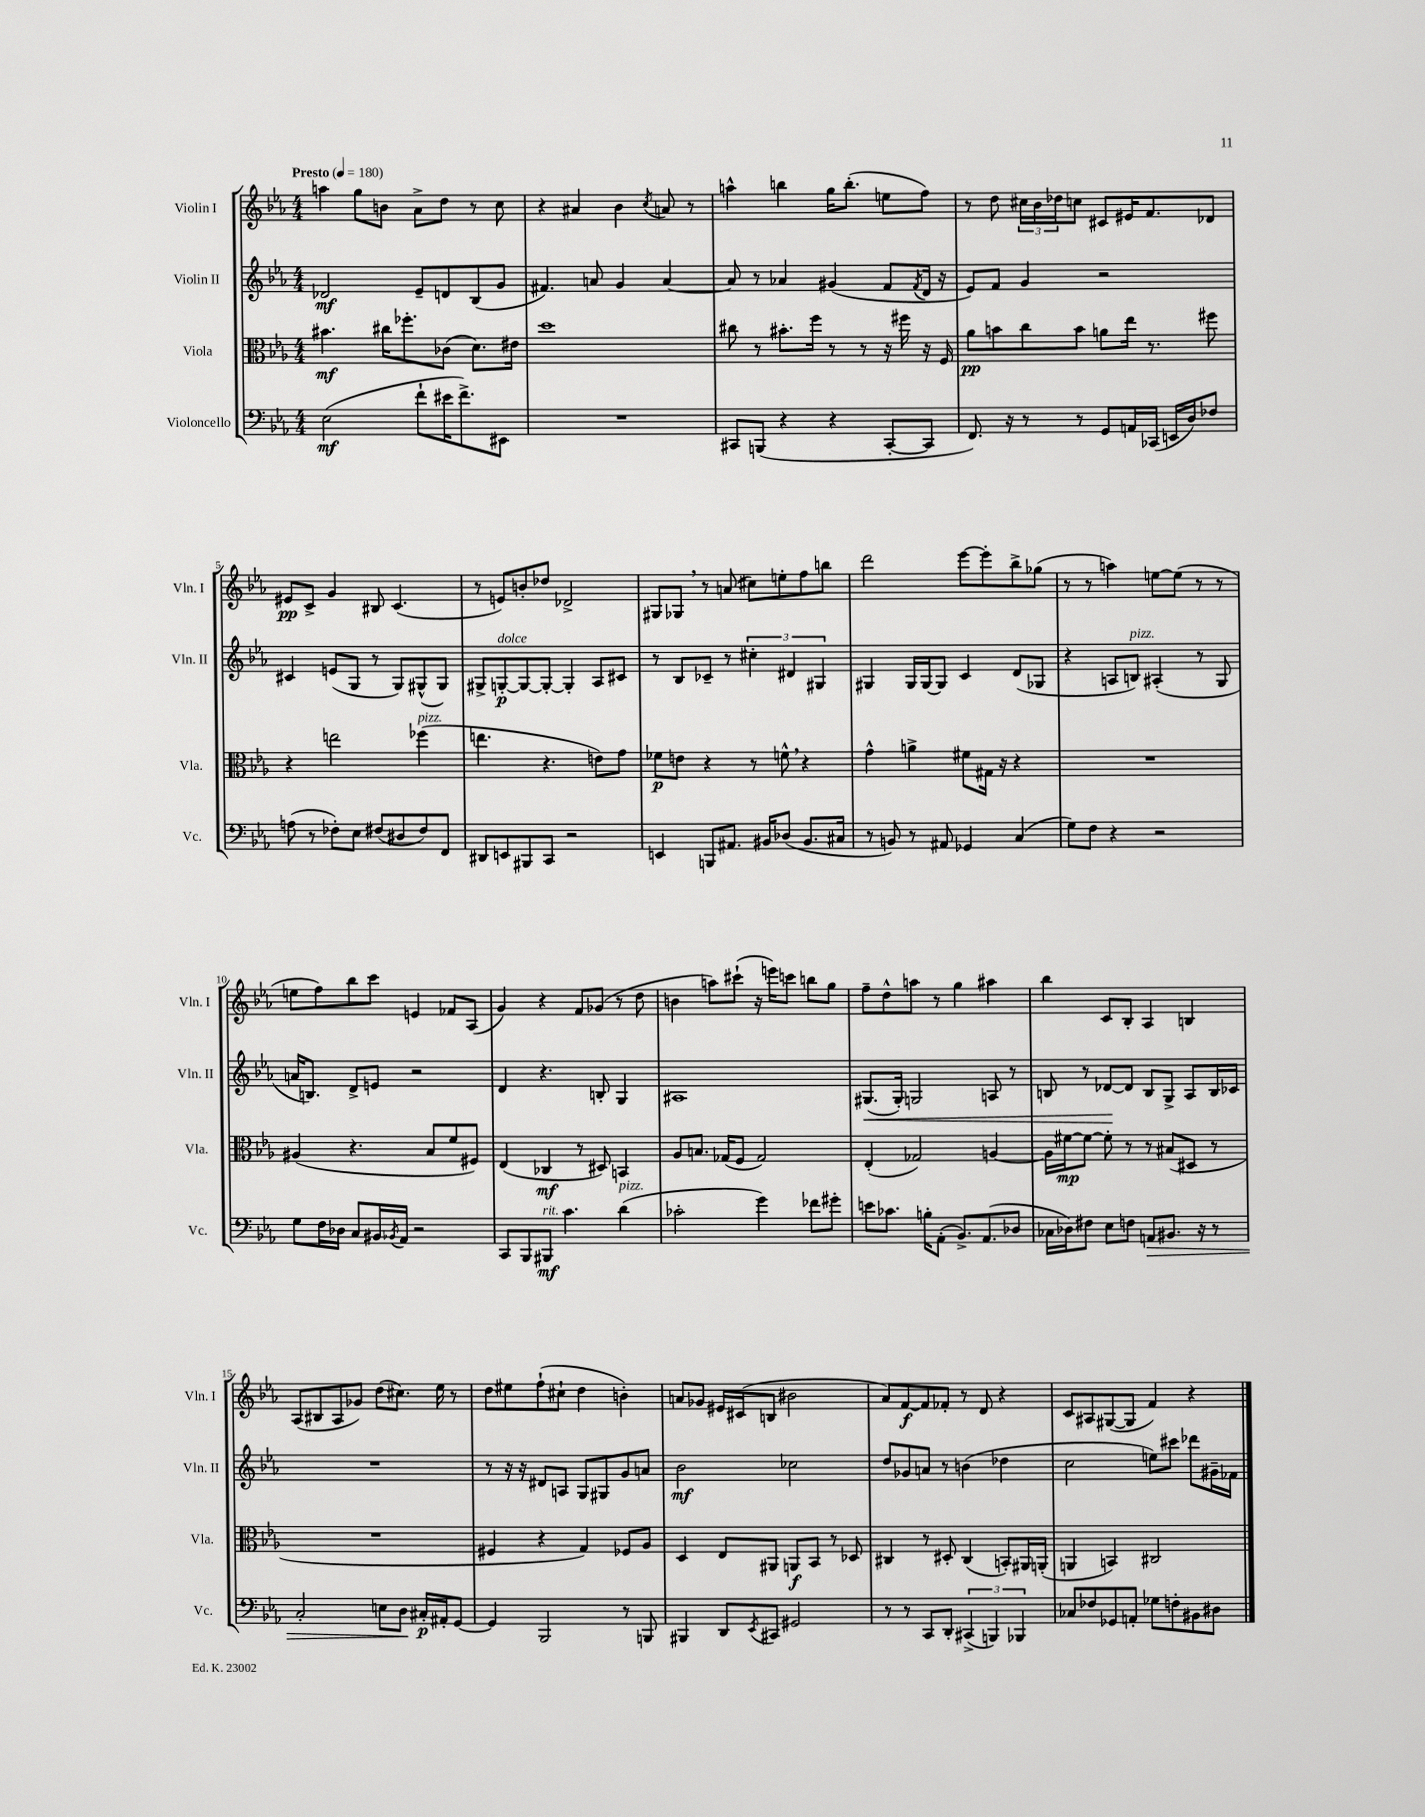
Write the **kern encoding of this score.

**kern	**dynam	**kern	**dynam	**kern	**dynam	**kern	**dynam
*part4	*part4	*part3	*part3	*part2	*part2	*part1	*part1
*staff4	*staff4	*staff3	*staff3	*staff2	*staff2	*staff1	*staff1
*I"Violoncello	*	*I"Viola	*	*I"Violin II	*	*I"Violin I	*
*I'Vc.	*	*I'Vla.	*	*I'Vln. II	*	*I'Vln. I	*
*clefF4	*	*clefC3	*	*clefG2	*	*clefG2	*
*k[b-e-a-]	*	*k[b-e-a-]	*	*k[b-e-a-]	*	*k[b-e-a-]	*
*M4/4	*	*M4/4	*	*M4/4	*	*M4/4	*
*MM180	*	*MM180	*	*MM180	*	*MM180	*
=1	=1	=1	=1	=1	=1	=1	=1
!	!	!	!	!	!	!LO:TX:a:B:t=Presto	!
(2E-\	mf	4.b#X\	mf	2d-X/	mf	4aan\	.
.	.	.	.	.	.	8gg\L	.
.	.	16cc#X\KL	.	.	.	8bn\J	.
.	.	8.ff-X'\	.	.	.	.	.
8f`\L	.	.	.	8e-~/L	.	8a-^\L	.
16e#X\K	.	(8c-X\J	.	8dn/	.	8dd\J	.
8.f^\)	.	.	.	.	.	.	.
.	.	8.d\L)	.	(8B-/	.	8r	.
8EE#X\J	.	.	.	8g/J	.	8cc\	.
.	.	16e#X\Jk	.	.	.	.	.
=2	=2	=2	=2	=2	=2	=2	=2
1r	.	1dd	.	4.f#X/)	.	4r	.
.	.	.	.	.	.	4a#X/	.
.	.	.	.	8an/	.	.	.
.	.	.	.	4g/	.	4b-\	.
.	.	.	.	.	.	8qcc/	.
.	.	.	.	[4a/	.	8an/	.
.	.	.	.	.	.	8r	.
=3	=3	=3	=3	=3	=3	=3	=3
8CC#X/L	.	8cc#X\	.	8a/]	.	4aan^^\	.
(8BBBn/J	.	8r	.	8r	.	.	.
4r	.	8.b#X'\L	.	4a-X/	.	4bbn\	.
.	.	16ff\Jk	.	.	.	.	.
4r	.	8r	.	(4g#X/	.	16gg\KL	.
.	.	.	.	.	.	(8.bb'\J	.
.	.	8r	.	.	.	.	.
[8CC#'/L	.	16r	.	8f/L	.	8een\L	.
.	.	16ff#X\	.	.	.	.	.
.	.	.	.	8qf/	.	.	.
8CC#/J]	.	16r	.	16d/Jk	.	8ff\J)	.
.	.	16F/	.	16r	.	.	.
=4	=4	=4	=4	=4	=4	=4	=4
8.FF/)	.	8a-\L	pp	8e-/L)	.	8r	.
.	.	8bn\	.	8f/J	.	8dd\	.
16r	.	.	.	.	.	.	.
8r	.	8cc\	.	4g/	.	24cc#X\LL	.
.	.	.	.	.	.	24b-\	.
.	.	.	.	.	.	24dd-X\J	.
8r	.	8b\J	.	.	.	8ccn\J	.
8GG/L	.	8an\L	.	2r	.	8c#X/L	.
16AAn/L	.	16ee-\Jk	.	.	.	16e#X/K	.
(16CC-X/JJ	.	8.r	.	.	.	8.f/	.
16EEn/LL	.	.	.	.	.	.	.
16D/J)	.	.	.	.	.	.	.
8F-X/J	.	8ff#X\	.	.	.	8d-X/J	.
!!LO:LB:g=z
=5	=5	=5	=5	=5	=5	=5	=5
(8An\	.	4r	.	4c#X/	.	8e#X/L	pp
8r	.	.	.	.	.	8c^/J	.
8F-X'\L)	.	2een\	.	(8en/L	.	4g/	.
8E-\J	.	.	.	8G/J	.	.	.
(8F#X/L	.	.	.	8r	.	8B#X/	.
8D#X/	.	.	.	8G/L)	.	(4.c/	.
!	!	!LO:TX:a:i:t=pizz.	!	!	!	!	!
8F#/)	.	(4ff-X\	.	(8G#X^^/	.	.	.
8FF/J	.	.	.	8G#/J)	.	.	.
=6	=6	=6	=6	=6	=6	=6	=6
8DD#X/L	.	4.een\	.	8G#X^/L	.	8r	.
!	!	!	!	!LO:TX:a:i:t=dolce	!	!	!
8EEn/	.	.	.	[8Gn'/	p	8en/L)	.
8BBB#X/	.	.	.	8G/_	.	8bn'/	.
8CC/J	.	4.r	.	8G'/J_	.	8dd-X/J	.
2r	.	.	.	4G'/]	.	2d-X^/	.
.	.	8en\L)	.	8A-/L	.	.	.
.	.	8g\J	.	8c#X/J	.	.	.
=7	=7	=7	=7	=7	=7	=7	=7
4EEn/	.	8f-X\L	p	8r	.	8G#X/L	.
.	.	8en\J	.	8B-/L	.	8G-X,/J	.
8BBBn/L	.	4r	.	8c-X~/J	.	8r	.
8.AA#X/J	.	.	.	8r	.	(8an/	.
.	.	8r	.	6cc#X'\	.	8cc#X\L)	.
16BB#X/KL	.	.	.	.	.	.	.
(8D-X/J	.	8fn^^,\	.	.	.	8een'\	.
.	.	.	.	6d#X/	.	.	.
8.BB#/L	.	4r	.	.	.	8ff\	.
.	.	.	.	6G#X/	.	.	.
.	.	.	.	.	.	8bbn\J	.
16C#X/Jk	.	.	.	.	.	.	.
=8	=8	=8	=8	=8	=8	=8	=8
8r	.	4g^^\	.	4G#X/	.	2ddd\	.
8BBn/)	.	.	.	.	.	.	.
8r	.	4an^\	.	16G#/LL	.	.	.
.	.	.	.	[16G#/J	.	.	.
8AA#X/	.	.	.	8G#/J]	.	.	.
4GG-X/	.	8f#X\L	.	4c/	.	[8eee-\L	.
.	.	16G#X\Jk	.	.	.	8eee-'\]	.
.	.	16r	.	.	.	.	.
(4C/	.	4r	.	(8d/L	.	8bb-^\	.
.	.	.	.	8G-X/J	.	(8gg-X\J	.
=9	=9	=9	=9	=9	=9	=9	=9
8G\L)	.	1r	.	4r	.	8r	.
8F\J	.	.	.	.	.	8r	.
4r	.	.	.	8An/L	.	4aan\)	.
!	!	!	!	!LO:TX:a:i:t=pizz.	!	!	!
.	.	.	.	8Bn/J)	.	.	.
2r	.	.	.	(4A#X'/	.	[8een\L	.
.	.	.	.	.	.	(8ee\J]	.
.	.	.	.	8r	.	8r	.
.	.	.	.	8G/	.	8r	.
!!LO:LB:g=z
=10	=10	=10	=10	=10	=10	=10	=10
8G\L	.	(4A#X/	.	16an/KL	.	8een\L	.
.	.	.	.	8.Bn/J)	.	.	.
16F\L	.	.	.	.	.	8ff\)	.
16D-X\JJ	.	.	.	.	.	.	.
8C/L	.	4.r	.	8d^/L	.	8bb-\	.
16BB#X/L	.	.	.	8en/J	.	8ccc\J	.
8qBB-X/	.	.	.	.	.	.	.
16AA-/JJ	.	.	.	.	.	.	.
2r	.	.	.	2r	.	4en/	.
.	.	8B-/L	.	.	.	.	.
.	.	8f/	.	.	.	8f-X/L	.
.	.	8F#X/J)	.	.	.	(8A-/J	.
=11	=11	=11	=11	=11	=11	=11	=11
8CC/L	.	(4E-/	.	4d/	.	4g/)	.
8BBB-/	.	.	.	.	.	.	.
!LO:TX:a:i:t=rit.	!	!	!	!	!	!	!
8BBB#X/J	mf	4C-X/	mf	4.r	.	4r	.
4.c\	.	.	.	.	.	.	.
.	.	8r	.	.	.	8f/L	.
.	.	8D#X/)	.	8Bn'/	.	(8g-X/J	.
!LO:TX:a:i:t=pizz.	!	!	!	!	!	!	!
(4d\	.	4BBn/	.	4G/	.	8r	.
.	.	.	.	.	.	8dd\	.
=12	=12	=12	=12	=12	=12	=12	=12
2c-X'\	.	8A-/L	.	1A#X	.	4bn\	.
.	.	8.Bn/J	.	.	.	.	.
.	.	.	.	.	.	8aan\L)	.
.	.	(16G-X/KL	.	.	.	.	.
.	.	8F/J	.	.	.	(8ccc#X`\J	.
4g\)	.	2G-/)	.	.	.	16r	.
.	.	.	.	.	.	16eeen\KL)	.
.	.	.	.	.	.	8cccn\J	.
8f-X\L	.	.	.	.	.	8bbn\L	.
8g#X'\J	.	.	.	.	.	8gg\J	.
=13	=13	=13	=13	=13	=13	=13	=13
!	!	!	!	!	!LO:HP:b	!	!
8en\L	.	(4E-'/	.	(8.G#X/L	<	8ff~\L	.
8.c-X\J	.	.	.	.	.	8dd^^\	.
.	.	.	.	16G#'/Jk)	.	.	.
.	.	2G-X/)	.	2Gn/	.	8aan\J	.
16Bn'\KL	.	.	.	.	.	.	.
(8AA-'\J	.	.	.	.	.	8r	.
8.BB-^/L)	.	.	.	.	.	4gg\	.
(8.AA-/	.	.	.	.	.	.	.
.	.	[4An/	.	8An/	.	4aa#X\	.
8D-X/J	.	.	.	8r	.	.	.
=14	=14	=14	=14	=14	=14	=14	=14
16C-X\LL	.	16A\LL]	.	8Bn/	.	4bb-\	.
16D-X\J)	.	[16f#X\J	mp	.	.	.	.
8F#X\J	.	8f#\J_	.	8r	.	.	.
8E-\L	.	8f#'\]	.	[8d-X/L	.	8c/L	.
8Fn\J	.	8r	.	8d-/J]	[	8B-'/J	.
!	!LO:HP:b	!	!	!	!	!	!
8AAn/L	>	8r	.	8B/L	.	4A-/	.
8.BB#X/J	.	(8B#X/L	.	8G^/J	.	.	.
.	.	8D#X/J	.	8A-/L	.	4Bn/	.
16r	.	.	.	.	.	.	.
8r	.	8r	.	16B/L	.	.	.
.	.	.	.	16c-X/JJ	.	.	.
!!LO:LB:g=z
=15	=15	=15	=15	=15	=15	=15	=15
2C'/	.	1r	.	1r	.	(8A-/L	.
.	.	.	.	.	.	8B#X/	.
.	.	.	.	.	.	8A-/	.
.	.	.	.	.	.	8g-X/J)	.
8En\L	.	.	.	.	.	(8dd\L	.
8D\J	.	.	.	.	.	8.cc#X\J)	.
16C#X'/LL	] p	.	.	.	.	.	.
16AA#X'/J	.	.	.	.	.	16ee-\	.
[8GG/J	.	.	.	.	.	8r	.
=16	=16	=16	=16	=16	=16	=16	=16
4GG/]	.	4F#X/	.	8r	.	8dd\L	.
.	.	.	.	16r	.	8ee#X\	.
.	.	.	.	16r	.	.	.
2BBB-/	.	4r	.	8d#X/L	.	(8ff`\	.
.	.	.	.	8An/J	.	8cc#X`\J	.
.	.	4G/)	.	8G/L	.	4dd\	.
.	.	.	.	8G#X/	.	.	.
8r	.	8F-X/L	.	8g/	.	4bn'\)	.
8BBBn/	.	8A-/J	.	8an/J	.	.	.
=17	=17	=17	=17	=17	=17	=17	=17
4BBB#X/	.	4D/	.	2b-\	mf	8an/L	.
.	.	.	.	.	.	8g-X/J	.
8DD/L	.	8E-/L	.	.	.	16e#X/LL	.
.	.	.	.	.	.	(16c#X/J	.
8qEE-/	.	.	.	.	.	.	.
8CC#X/J	.	8AA#X/J	.	.	.	8Bn/J	.
2GG#X/	.	8AAn/L	f	2cc-X\	.	2b#X\	.
.	.	8BB-/J	.	.	.	.	.
.	.	8r	.	.	.	.	.
.	.	8D-X/	.	.	.	.	.
=18	=18	=18	=18	=18	=18	=18	=18
8r	.	4C#X/	.	8dd/L	.	8a-/L)	.
8r	.	.	.	8g-X/	.	[8f/	f
8CC/L	.	8r	.	8an/J	.	8f/]	.
8DD'/J	.	8D#X'/	.	8r	.	8f-X'/J	.
(6CC#X^/	.	(4C#/	.	(4bn\	.	8r	.
.	.	.	.	.	.	8d/	.
6BBBn/)	.	.	.	.	.	.	.
.	.	8BBn'/L)	.	4dd-X\	.	4r	.
6BBB-X/	.	.	.	.	.	.	.
.	.	16AA#X/L	.	.	.	.	.
.	.	(16AAn'/JJ	.	.	.	.	.
=19	=19	=19	=19	=19	=19	=19	=19
8C-X/L	.	4AAn/	.	2cc\	.	8c/L	.
8F-X/	.	.	.	.	.	8A#X/	.
8GG-X/	.	4BBn/)	.	.	.	([8G#X/	.
8AAn'/J	.	.	.	.	.	8G#/J]	.
8G-X\L	.	2C#X/	.	8een\L)	.	4f/)	.
8Fn'\	.	.	.	8ccc#X\J	.	.	.
8BB#X\	.	.	.	8ddd-X\L	.	4r	.
8D#X\J	.	.	.	16g#X~\L	.	.	.
.	.	.	.	16f-X\JJ	.	.	.
==	==	==	==	==	==	==	==
*-	*-	*-	*-	*-	*-	*-	*-
